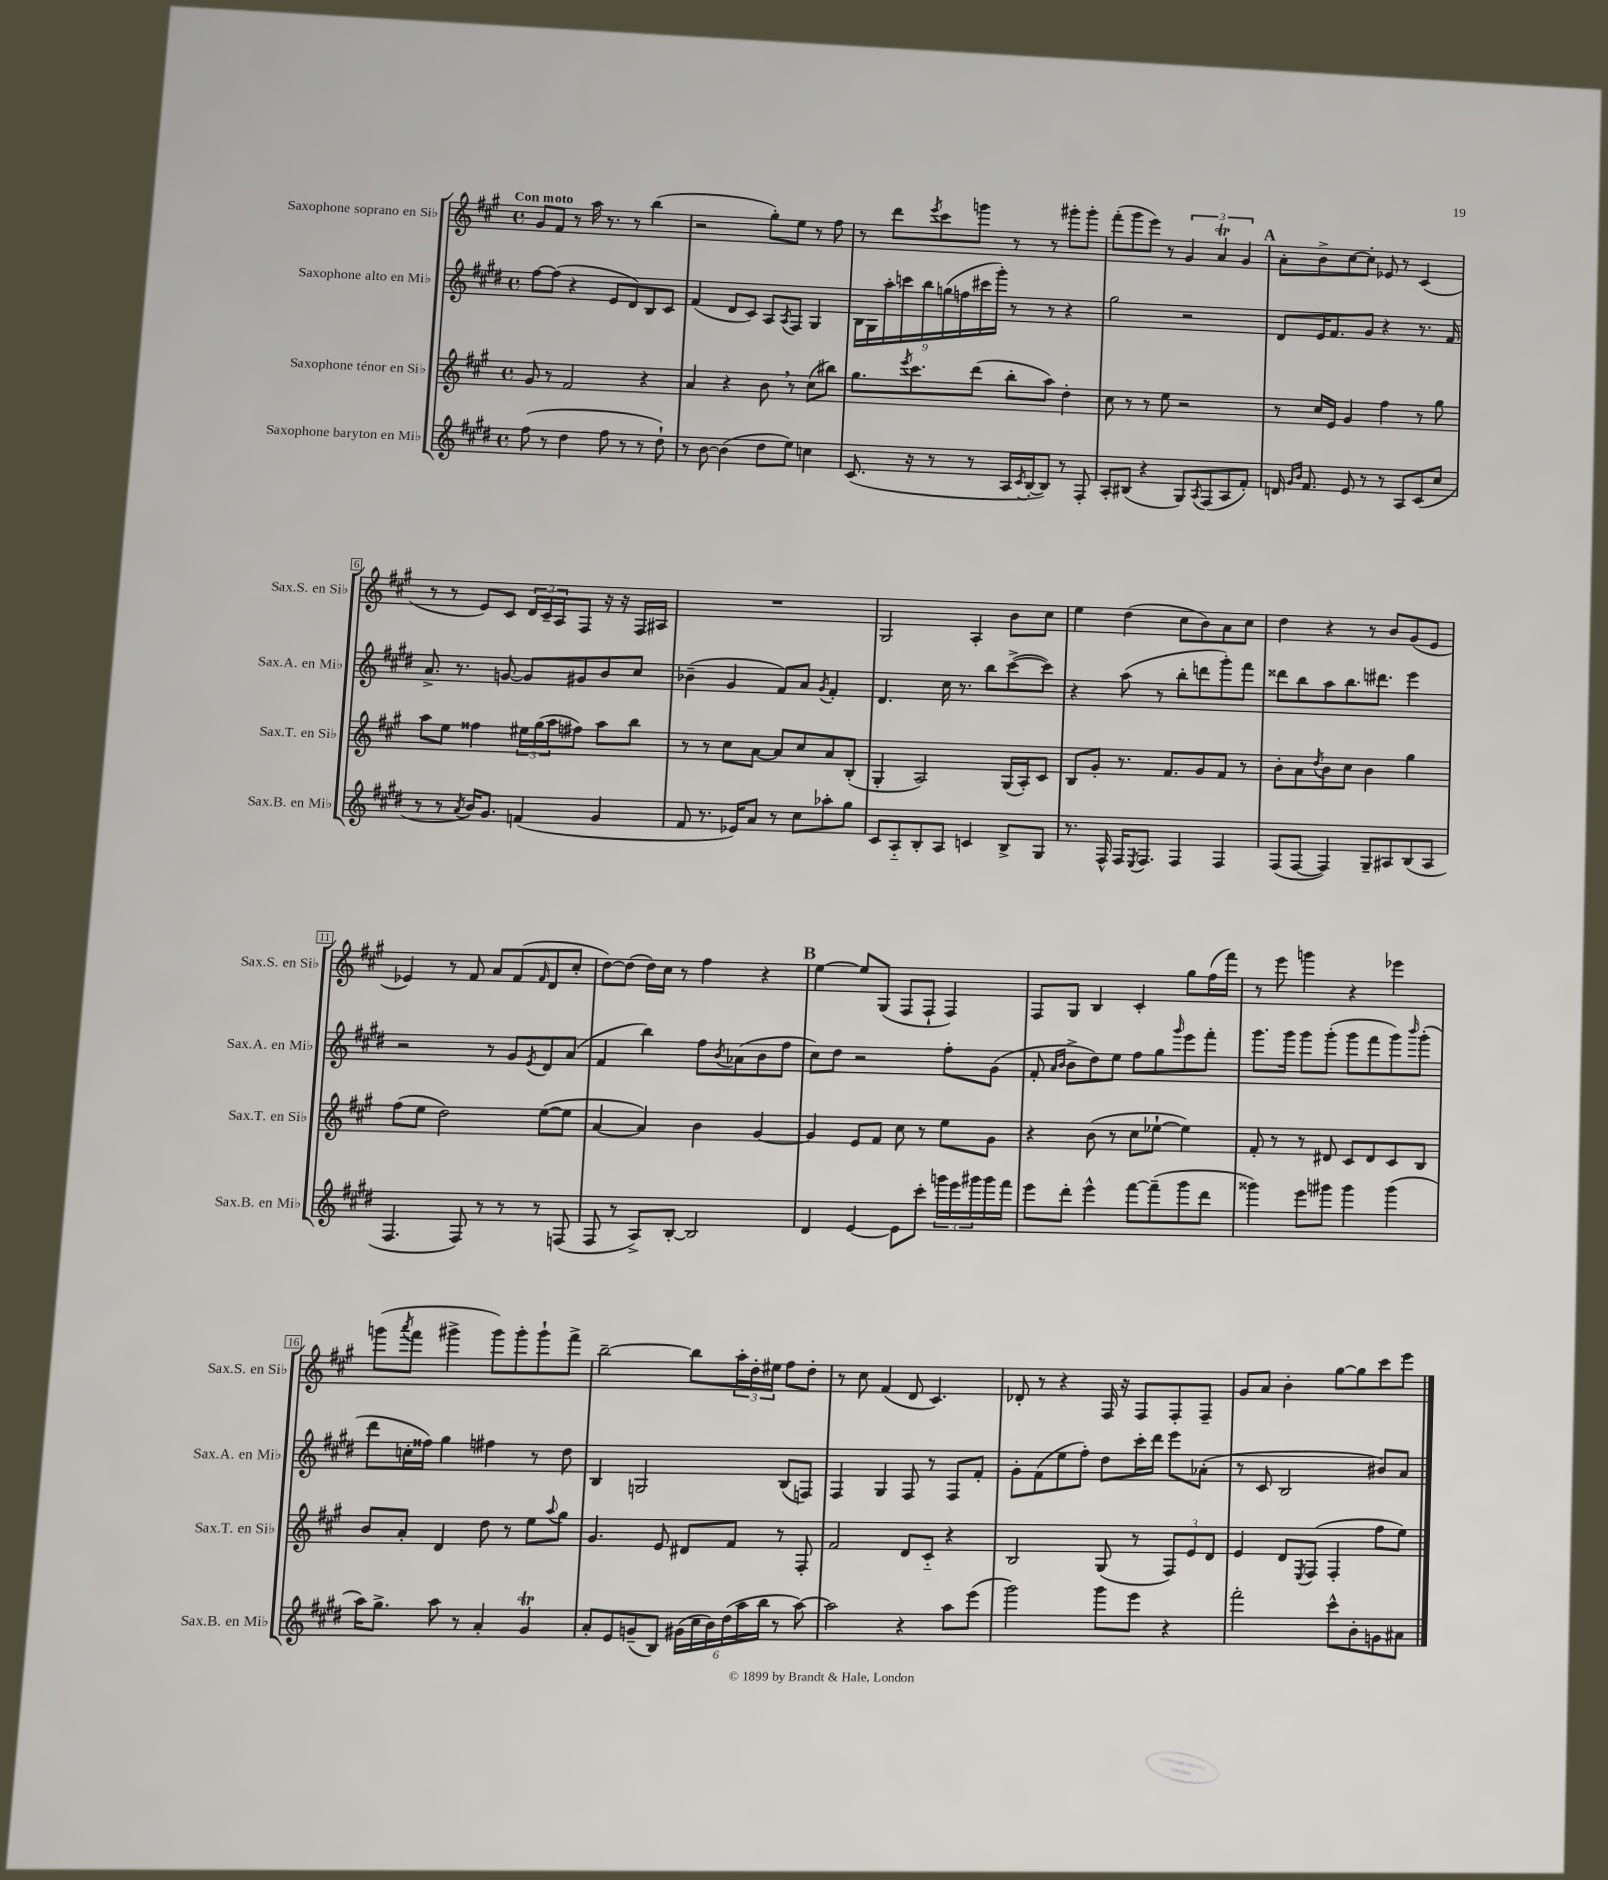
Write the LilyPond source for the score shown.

<<
\new StaffGroup <<
\new Staff = "s0" \with { instrumentName = "Saxophone soprano en Sib" shortInstrumentName = "Sax.S. en Sib" } {
    \clef treble \key a \major \defaultTimeSignature \time 4/4 \tempo "Con moto"
    gis'8 fis'8 r8 a''16 r8. r8 b''4( |
    r2 gis''8-.) e''8 r8 fis''8 |
    r8 d'''8 \acciaccatura { e'''8 } cis'''8 g'''8 r8 r8 gis'''8-. gis'''8-. |
    fis'''8-.( gis'''8 e'''8) r8 \tuplet 3/2 { gis'4 a'4\trill gis'4 } |
    \mark \markup { \bold "A" } a'8-. b'8-> cis''8~ cis''8-. ees'8 r8 cis'4( |
    r8 r8 e'8) cis'8 \tuplet 3/2 { d'16 cis'16-- a16 } fis8 r16 r16 fis16 ais16 |
    R1 |
    gis2 a4-. b'8 cis''8 |
    e''4 d''4( cis''8 b'8) a'8 cis''8 |
    d''4 r4 r8 b'8 gis'8( e'8 |
    ees'4) r8 fis'8 a'8 fis'8( \grace { fis'16 } d'8 cis''8-. |
    d''8~) d''8( d''16) cis''16 r8 fis''4 r4 |
    \mark \markup { \bold "B" } e''4~ e''8 gis8( fis8 fis8-! fis4) |
    fis8 gis8 b4 cis'4-. gis''8 fis''16( fis'''16) |
    r8 e'''8 g'''4 r4 ees'''4 |
    g'''8( \acciaccatura { a'''8 } fis'''8 gis'''4-> gis'''8) gis'''8-. gis'''8-! fis'''8-> |
    b''2~-- b''8 \tuplet 3/2 { a''16-. d''16-. eis''16 } fis''8 d''8-. |
    r8 cis''8 fis'4( d'8 cis'4.) |
    des'8-. r8 r4 fis16 r16 fis8 fis8-. fis8-- |
    gis'8 a'8 b'4-. gis''8~ gis''8 cis'''8 e'''8 \bar "|." |
}
\new Staff = "s1" \with { instrumentName = "Saxophone alto en Mib" shortInstrumentName = "Sax.A. en Mib" } {
    \clef treble \key e \major \defaultTimeSignature \time 4/4
    fis''8~ fis''8( r4 e'8 dis'8) b8 cis'8 |
    fis'4( dis'8 cis'8) a8 \acciaccatura { a8 } fis8 gis4 |
    \tuplet 9/8 { b16 gis16 a''16-. c'''16 b''16 g''16( f''16 cis'''16 gis'''16-.) } r8 r8 r4 |
    gis''2 r2 |
    \mark \markup { \bold "A" } dis'8 e'16 fis'8. gis'8 r4 r8. fis'16 |
    a'8.-> r8. g'8~ g'8 gis'8 b'8 cis''8 |
    bes'4--( gis'4 fis'8) a'8 \acciaccatura { gis'8 } fis'4-. |
    dis'4. cis''16 r8. b''8 cis'''8~->( cis'''8) |
    r4 a''8( r8 b''8-. d'''8 gis'''8-.) fis'''8 |
    disis'''8 b''8 a''8 b''8. dis'''8. e'''4 |
    r2 r8 gis'8 \acciaccatura { e'8 } dis'8 a'8( |
    fis'4 b''4) fis''8 \acciaccatura { b'8 } aes'8( b'8 fis''8 |
    \mark \markup { \bold "B" } cis''8) dis''8 r2 fis''8-. gis'8( |
    fis'8-. \grace { a'16 b'16 } b'8-> dis''8) e''8 fis''8 gis''8 \grace { gis'''16 } e'''8 fis'''8-. |
    gis'''8. gis'''16 gis'''8 gis'''8-.( gis'''8 fis'''8 gis'''8) \grace { b'''16 } gis'''8-.( |
    dis'''8 c''16-. fisis''16) gis''4 fis''4 r8 dis''8 |
    b4 g2 b8( f8) |
    fis4 gis4 fis8 r8 fis8 fis'8-. |
    gis'8-. fis'8( e''8 fis''8-.) dis''8 cis'''16-. dis'''16 e'''8 aes'8-.( |
    r8 cis'8 b2 bis'8) a'8 \bar "|." |
}
\new Staff = "s2" \with { instrumentName = "Saxophone ténor en Sib" shortInstrumentName = "Sax.T. en Sib" } {
    \clef treble \key a \major \defaultTimeSignature \time 4/4
    gis'8 r8 fis'2 r4 |
    a'4 r4 b'8 \breathe r8 cis''8( bis''8) |
    gis''8. \acciaccatura { e'''8 } cis'''8. d'''8( b''8-. a''8) d''4-. |
    cis''8 r8 r8 e''8 r2 |
    \mark \markup { \bold "A" } r8 cis''16 e'16 gis'4 fis''4 r8 gis''8 |
    a''8 e''8 fisis''4 \tuplet 3/2 { eis''16 gis''16( a''16 } fis''8) a''8 b''8 |
    r8 r8 cis''8 a'8~ a'8 cis''8 a'8 b8-.( |
    gis4-. a2) gis16( a16-.) cis'8 |
    b8 gis'8-. r8. fis'8. gis'8 fis'8 r8 |
    b'8-. a'8 \acciaccatura { d''8 } b'8 cis''8 b'4 gis''4 |
    fis''8( e''8 d''2) e''8~( e''8 |
    a'4~ a'4) b'4 gis'4~ |
    \mark \markup { \bold "B" } gis'4 e'8 fis'8 cis''8 r8 e''8 gis'8 |
    r4 b'8( r8 cis''8 ees''8~-! ees''4) |
    fis'8-. r8 r8 dis'8 cis'8 dis'8 cis'8 b8 |
    b'8 a'8-. d'4 d''8 r8 e''8 \appoggiatura { a''8 } gis''8 |
    gis'4. e'8 dis'8 fis'8 r8 fis8-. |
    fis'2 d'8 cis'8-_ r4 |
    b2 gis8( r8 \tuplet 3/2 { fis8) e'8 d'8 } |
    e'4 d'8 \acciaccatura { e8 } fis8( fis4-. fis''8 e''8) \bar "|." |
}
\new Staff = "s3" \with { instrumentName = "Saxophone baryton en Mib" shortInstrumentName = "Sax.B. en Mib" } {
    \clef treble \key e \major \defaultTimeSignature \time 4/4
    fis''8( r8 dis''4 fis''8 r8 r8 dis''8-!) |
    r8 b'8~ b'4( dis''8 e''8) c''4 |
    cis'8.( r16 r8 r8 a16 \acciaccatura { cis'8 } b16~-. b8) r8 fis8-. |
    a8-. bis8( r4 gis8) \acciaccatura { a8 } fis8( a8 fis'8-.) |
    \mark \markup { \bold "A" } d'16 \grace { gis'16 b'16 } fis'8. e'8 r8 r8 a8 cis'8( cis''8 |
    r8 r8 \acciaccatura { a'8 } b'16) gis'8. f'4( gis'4 |
    fis'8 r8. ees'16) a'8 r8 cis''8 aes''8-. gis''8 |
    cis'8 a8-_ b8-. a8 c'4 b8-> gis8 |
    r8. fis16-^ fis16 \acciaccatura { e8 } fis8. fis4 fis4 |
    fis8( fis8~ fis4) gis8-- ais8 b8( ais8 |
    fis4. fis8) r8 r8 r8 f8( |
    fis8 r8 a8->) b8~-. b2 |
    \mark \markup { \bold "B" } dis'4 e'4~ e'8 cis'''8-. \tuplet 3/2 { g'''16 e'''16 gis'''16 } gis'''16 fis'''16 |
    e'''8 dis'''8-. e'''4-^ fis'''8~ fis'''8--( gis'''8 dis'''8 |
    gisis'''4) e'''8 gis'''8 gis'''4 gis'''4( |
    a''16) gis''8.-> a''8 r8 a'4-. gis'4\trill |
    a'8-. e'8 g'8--( b8) \tuplet 6/4 { gis'16( cis''16 b'16) dis''16( a''16 b''16 } r8 a''8~) |
    a''2 r4 a''8 e'''8( |
    gis'''2) gis'''8 e'''8 r4 |
    fis'''2-. cis'''8-^ b'8-. g'8 ais'8 \bar "|." |
}
>>
>>
\layout { \context { \Score \override BarNumber.stencil = #(make-stencil-boxer 0.1 0.3 ly:text-interface::print) } }
